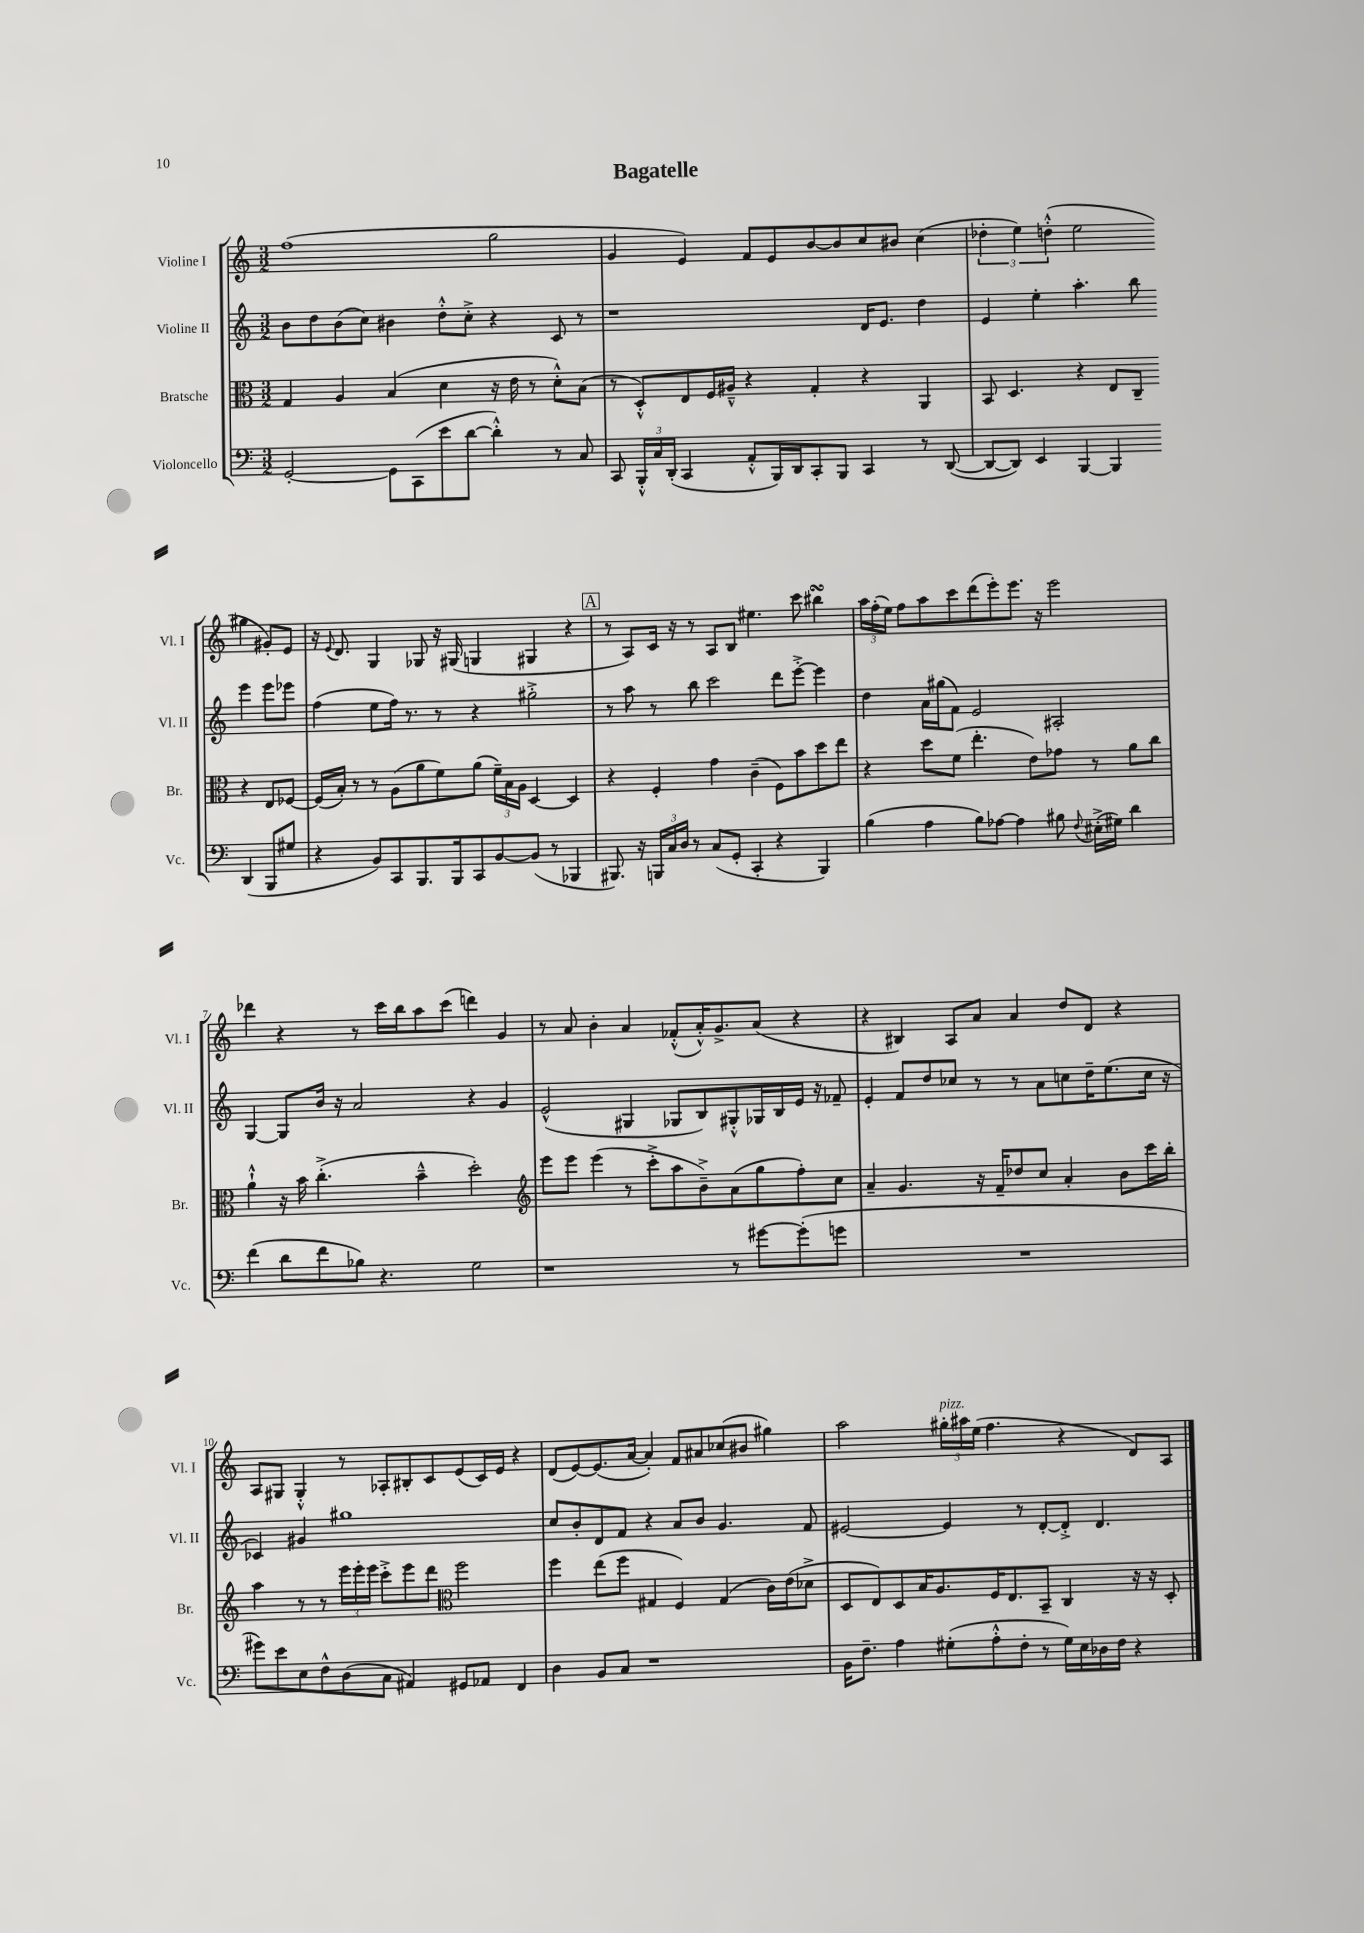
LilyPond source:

\header { title = "Bagatelle" }
<<
\new StaffGroup <<
\new Staff = "s0" \with { instrumentName = "Violine I" shortInstrumentName = "Vl. I" } {
    \clef treble \key c \major \numericTimeSignature \time 3/2
    \autoBeamOff f''1( g''2 |
    g'4 e'4) f'8[ e'8 b'8~ b'8 c''8 bis'8] c''4( |
    \tuplet 3/2 { des''4-. e''4) d''4-.-^( } e''2 gis''4 gis'8[-.) e'8] |
    r16 \appoggiatura { e'8 } d'8. g4 ges8 r16 gis16( g4 gis4 r4 |
    \mark \markup { \box "A" } r8 a8[) c'16] r16 r8 a8[ b8] eis''4. c'''8 bis''4\turn |
    \tuplet 3/2 { a''16[ f''16-.( e''16]) } f''8[ a''8 c'''8 d'''8( e'''8-.) e'''8.] r16 e'''2 |
    des'''4 r4 r8 c'''16[ b''16 a''8 c'''8]( d'''4) g'4 |
    r8 a'8 b'4-. a'4 fes'8[-.-^( a'16-.-^) g'8.-> a'8]( r4 |
    r4 bis4) a8[ a'8] a'4 d''8[ d'8] r4 |
    a8[ gis8] gis4-.-^ r8 aes8[-. bis8-. c'8 e'8( c'16) e'16] r4 |
    d'8[( e'8~) e'8.( a'16]~ a'4-.) f'8[ ais'8 ces''8( bis'8] gis''4) |
    a''2 \tuplet 3/2 { gis''16[-.^\markup { \italic "pizz." } ais''16 e''16]( } f''4. r4 d'8[) a8] \bar "|." |
}
\new Staff = "s1" \with { instrumentName = "Violine II" shortInstrumentName = "Vl. II" } {
    \clef treble \key c \major \numericTimeSignature \time 3/2
    \autoBeamOff b'8[ d''8 b'8( c''8]) bis'4 d''8[-.-^ c''8]-.-> r4 c'8 r8 |
    r1 d'16[ e'8.] d''4 |
    e'4 e''4-. a''4.-. b''8 e'''4 e'''8[ ees'''8] |
    f''4( e''8[ f''16]) r8. r8 r4 gis''2-.-> |
    \mark \markup { \box "A" } r8 a''8 r8 b''8 c'''2 d'''8[ e'''8]~-.-> e'''4 |
    d''4 a'16[ gis''16( f'8]) e'2 ais2-. |
    g4~ g8[ b'16] r16 a'2 r4 g'4 |
    e'2-^( gis4 ges8[ b8) gis8-.-^ ges16 b16 e'16] r16 fes'8-- |
    e'4-. f'8[ d''8 ces''8] r8 r8 a'8[ c''8 d''16-- e''8.( c''16] r16 |
    ces'4) gis'4 gis''1 |
    c''8[ b'8-. d'8 f'8] r4 a'8[ b'8] g'4. f'8 |
    eis'2~ eis'4 r8 d'8[~-. d'8]-.-> d'4. \bar "|." |
}
\new Staff = "s2" \with { instrumentName = "Bratsche" shortInstrumentName = "Br." } {
    \clef alto \key c \major \numericTimeSignature \time 3/2
    \autoBeamOff g4 a4 b4( d'4 r16 e'16 r8 d'8[-.-^) b8]( |
    r8 d8[-.-^) e8 f16 ais16]---^ r4 g4-. r4 a,4 |
    b,8 d4. r4 e8[ c8]-- r4 e8[ fes8]~ |
    fes16[( b16]-.) r8 r8 a8[( a'8 f'8) a'8]( \tuplet 3/2 { f'16[--) b16 a16] } d4~ d4 |
    \mark \markup { \box "A" } r4 f4-. g'4 c'4--( f8[) b'8 d''8 e''8] |
    r4 d''8[ f'8]( e''4.-. e'8[) ges'8] r8 a'8[ c''8] |
    a'4-!-^ r16 b'16 c''4.-.->( b'4---^ d''2-.) |
    \clef treble e'''8[ e'''8] e'''4( r8 c'''8[-.-> a''8 b'8--->) a'8( g''8 f''8-.) c''8] |
    a'4-- g'4. r16 f'16[-- des''8 c''8] a'4-. b'8[ c'''16 b''16]-. |
    a''4 r8 r8 \tuplet 3/2 { e'''16[ e'''16-. e'''16] } c'''8[-.-> e'''8 d'''8] \clef alto f''2 |
    f''4 e''8[( f''8] gis4 f4) gis4( c'16[) e'16( des'8]-> |
    d8[ e8) d8 b16 a8. f16 e8. b,8]-- c4 r16 r16 d8-. \bar "|." |
}
\new Staff = "s3" \with { instrumentName = "Violoncello" shortInstrumentName = "Vc." } {
    \clef bass \key c \major \numericTimeSignature \time 3/2
    \autoBeamOff g,2~-. g,8[ c,8( e'8 d'8]~ d'4-.-^) r8 c8 |
    c,8 \tuplet 3/2 { b,,16[-.-^ c16 d,16]-.( } c,4 a,8[-.-^ b,,16) d,16 c,8-. b,,8] c,4 r8 d,8~( |
    d,8[~ d,8]) e,4 b,,4~ b,,4 d,4( b,,8[ gis8] |
    r4 b,8[) c,8 b,,8. b,,16 c,8 b,8~ b,8]( r8 bes,,4 |
    \mark \markup { \box "A" } bis,,8.) r16 \tuplet 3/2 { b,,16[ c16 d16] } r8 c8[( g,8]-. c,4-. r4 b,,4) |
    b4( a4 b8[) aes8]~ aes4 bis8 \appoggiatura { f8 } eis16[-.->( gis16]) d'4 |
    f'4( d'8[ f'8 bes8]) r4. g2 |
    r1 r8 gis'8[~ gis'8-.( g'8] |
    R1. |
    gis'8[) e'8 e8 f8-^ d8( c8] ais,4) gis,8[ aes,8] f,4 |
    d4 b,8[ c8] r1 |
    b,16[ f8.]-- a4 gis8[-.( a8-.-^ f8]-. r8 gis16[) e16 des16 f16] r4 \bar "|." |
}
>>
>>
